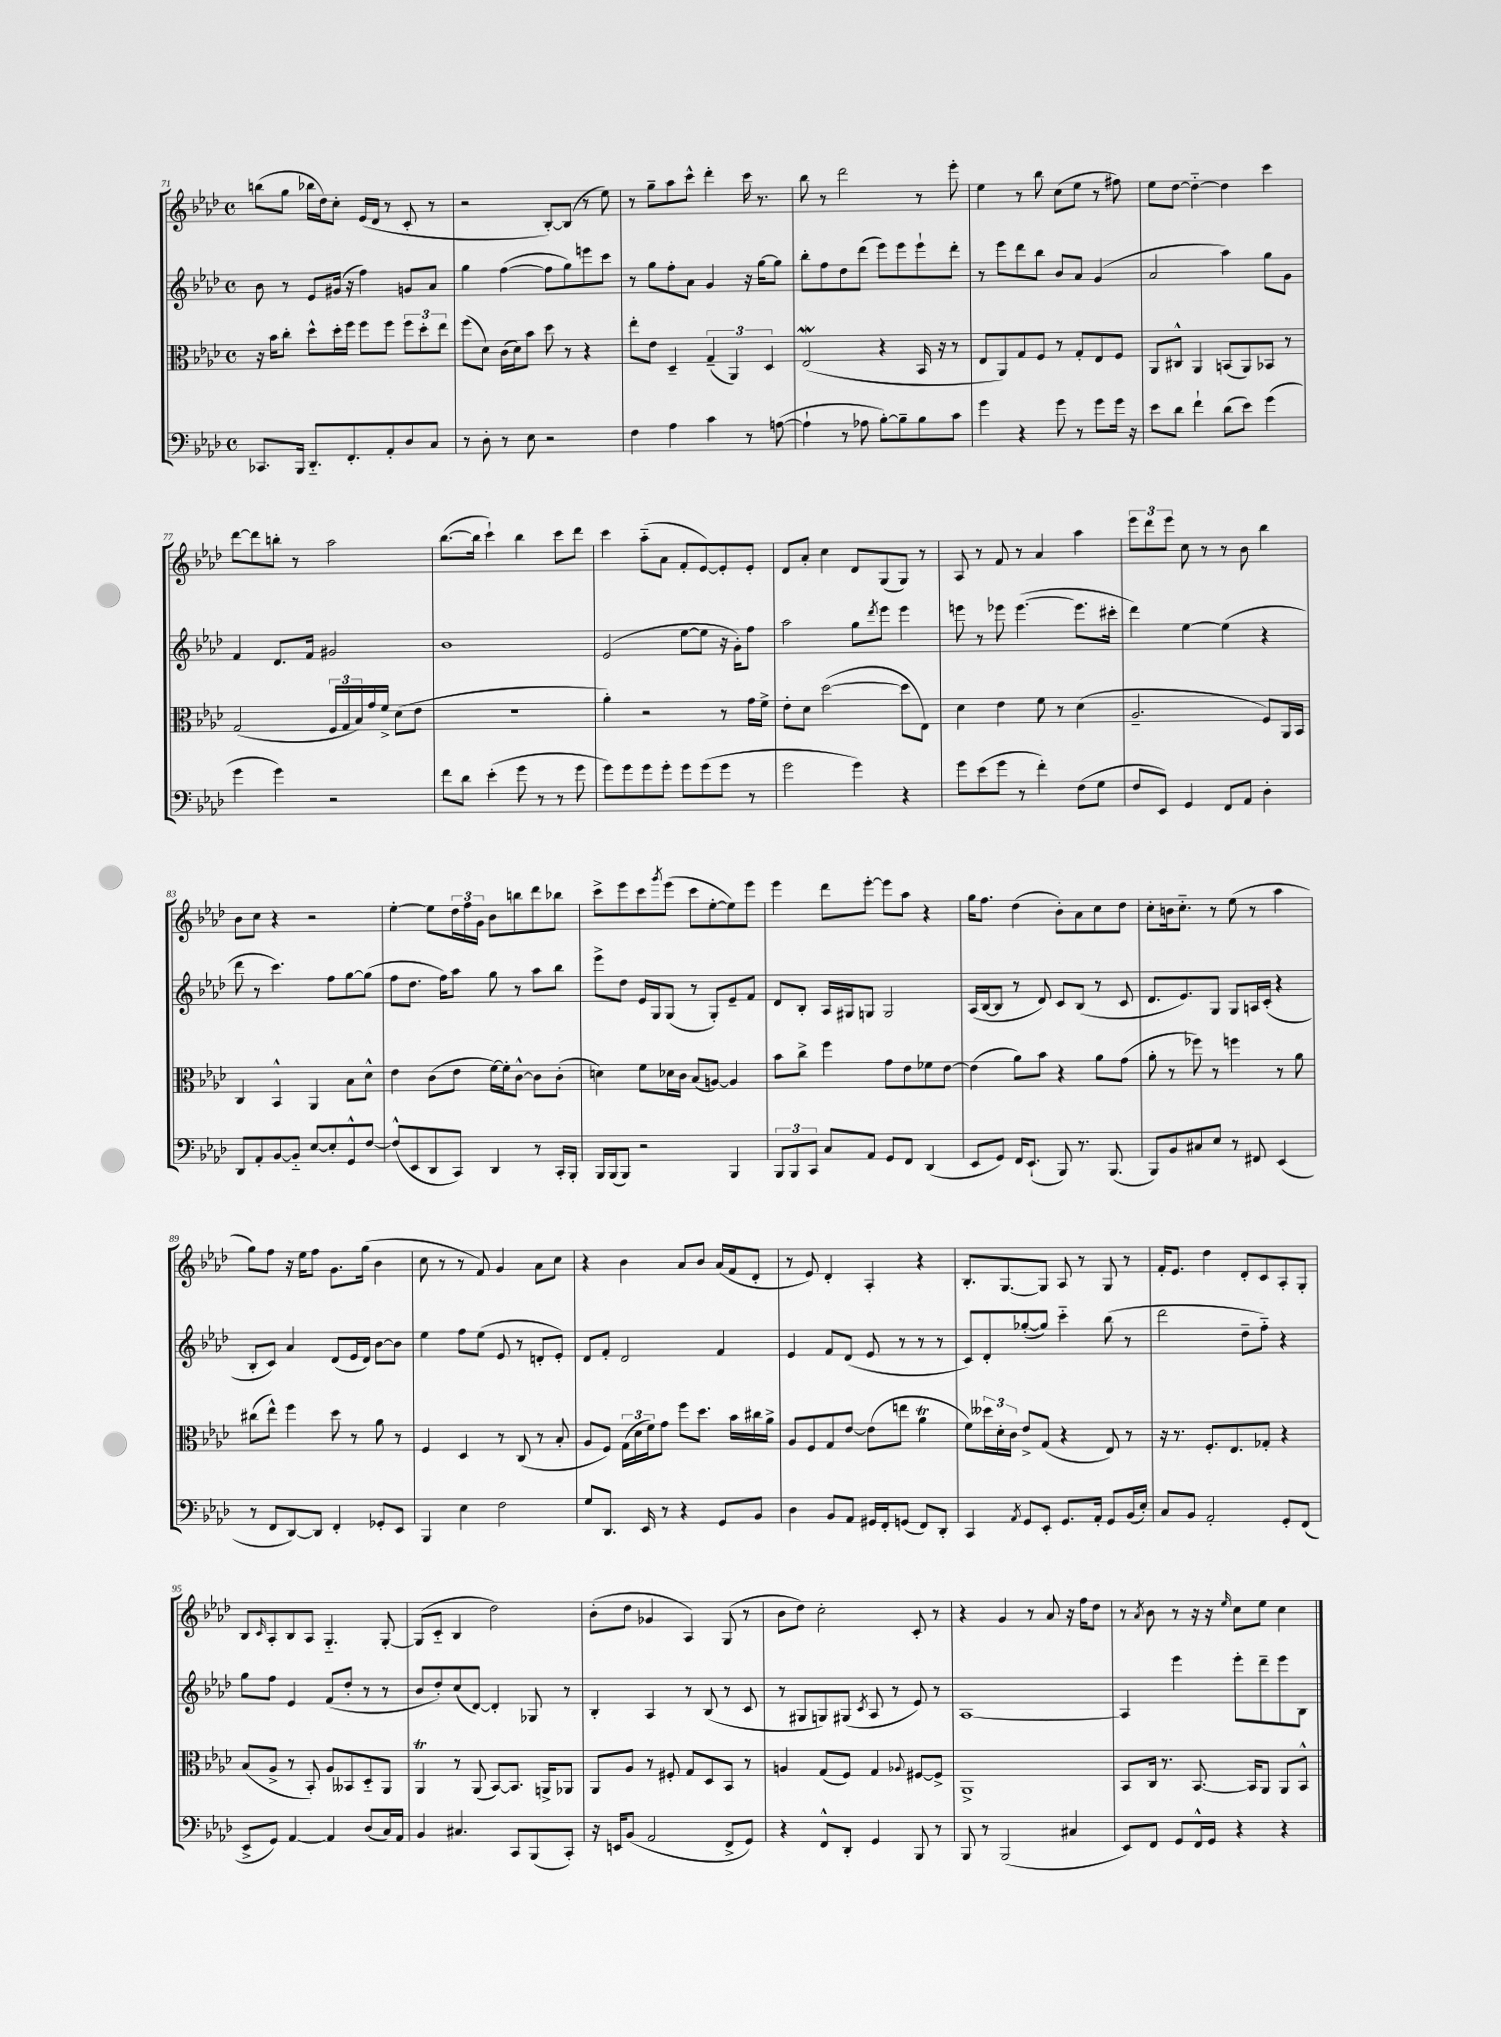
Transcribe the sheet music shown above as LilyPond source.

<<
\new StaffGroup <<
\new Staff = "s0" {
    \clef treble \key aes \major \defaultTimeSignature \time 4/4
    b''8( g''8 bes''16 des''16) c''8-. ees'16( des'16 r8 c'8-. r8 |
    r2 bes8~-.) bes8( r8 ees''8) |
    r8 g''8-- aes''8 c'''8-^ des'''4-. c'''16 r8. |
    bes''8 r8 des'''2 r8 ees'''8-. |
    ees''4 r8 bes''8 c''8( ees''8 r8 fis''8) |
    ees''8 des''8~ des''4~-_ des''4 c'''4 |
    des'''8~ des'''8 b''8-. r8 aes''2 |
    bes''8.~( bes''16 c'''4-!) bes''4 c'''8 des'''8 |
    c'''4 aes''8-_( aes'8 f'8-. ees'8~) ees'8-. ees'8-. |
    des'8 aes'8-. c''4 des'8 g8( g8) r8 |
    aes8 r8 f'8 r8 aes'4 aes''4 |
    \tuplet 3/2 { ees'''8 des'''8 ees'''8 } c''8 r8 r8 bes'8 bes''4 |
    bes'8 c''8 r4 r2 |
    ees''4~-. ees''8 \tuplet 3/2 { des''16 f''16 g'16 } bes'8 b''8 des'''8 bes''8 |
    c'''8-> ees'''8 c'''8 \acciaccatura { g'''8 } ees'''8( c'''8 ees''8~-. ees''8) ees'''8 |
    ees'''4 des'''8 ees'''8~-. ees'''8 aes''8 r4 |
    g''16 f''8. des''4( bes'8-.) aes'8 c''8 des''8 |
    c''8-. b'16 c''8.-_ r8 ees''8( r8 aes''4 |
    g''8) f''8 r16 ees''16 f''8 g'8. g''16( bes'4 |
    c''8 r8 r8 f'8) g'4 aes'8 c''8 |
    r4 bes'4 aes'8 bes'8 aes'16( f'16 des'8-. |
    r8 ees'8) des'4-. aes4-. r4 |
    bes8.-. g8.~ g8 aes8 r8 g8 r8 |
    f'16-. ees'8. des''4 des'8-. c'8 aes8-. g8-. |
    bes8 \grace { c'16 } aes8-. bes8 aes8 g4.-_ g8~-. |
    g8( c'8-_ bes4 des''2) |
    bes'8-.( des''8 ges'4 aes4) g8( r8 |
    bes'8 des''8) c''2-. c'8-. r8 |
    r4 g'4 r8 aes'8 r16 f''16 des''8 |
    r8 \acciaccatura { aes'8 } bes'8 r8 r16 r16 \grace { ees''16 } c''8 ees''8 c''4 \bar "|." |
}
\new Staff = "s1" {
    \clef treble \key aes \major \defaultTimeSignature \time 4/4
    bes'8 r8 ees'8 gis'16( r16 f''4) g'8 aes'8 |
    g''4 f''4~( f''8 g''8) e'''8 c'''8 |
    r8 g''8 f''8-. aes'8 g'4 r16 g''16~ g''8 |
    bes''8-. f''8 des''8 des'''8( ees'''8) ees'''8 ees'''8-! des'''8-. |
    r8 ees'''8 des'''8 bes''8 bes'8 aes'8 g'4( |
    aes'2 aes''4) g''8 g'8 |
    f'4 des'8. f'16 gis'2 |
    bes'1 |
    ees'2( ees''8~ ees''8 r16 g'16-.) f''8 |
    aes''2 g''8 \acciaccatura { des'''8 } ees'''8 ees'''4 |
    e'''8 r8 ees'''8 ees'''4.~( ees'''8. cis'''16-. |
    des'''4) ees''4~ ees''4( r4 |
    des'''8 r8 c'''4.) f''8 g''8~ g''8( |
    f''8 des''8. f''16) aes''8 g''8 r8 aes''8 bes''8 |
    ees'''8-> des''8 ees'16 g16 g8( r8 g8-.) ees'8-- f'8 |
    des'8 bes8-. aes16 gis16 g8 g2 |
    aes16( bes16~ bes8 r8 des'8) c'8 bes8( r8 c'8 |
    des'8. ees'8.) g8 g8 a16 c'16-.( r4 |
    bes8-. c'8) aes'4 des'8( ees'16 des'16) bes'8~ bes'8 |
    ees''4 f''8 ees''8( ees'8 r8 d'8-. ees'8-.) |
    des'8 f'8-. des'2 f'4 |
    ees'4 f'8 des'8( ees'8 r8 r8 r8 |
    c'8) des'8-. ges''8~-.( ges''8) c'''4-_ bes''8( r8 |
    des'''2 des''8-- f''8-_) r4 |
    g''8 f''8 ees'4 f'8( des''8-. r8 r8 |
    bes'8 des''8-.) c''8( des'8~) des'4-. ges8 r8 |
    bes4-. aes4 r8 bes8( r8 c'8 |
    r8 gis8 g8) gis8( \acciaccatura { c'8 } aes8 r8 ees'8) r8 |
    aes1~ |
    aes4 ees'''4 ees'''8-. des'''8-- ees'''8 bes8 \bar "|." |
}
\new Staff = "s2" {
    \clef alto \key aes \major \defaultTimeSignature \time 4/4
    r16 bes'16 c''8-. des''8-^ des''16-. f''16 f''8 f''8 \tuplet 3/2 { f''8 des''8-. ees''8 } |
    f''8( des'8) c'16( des'16) bes'8 des''8 r8 r4 |
    ees''8-. ees'8 des4-- \tuplet 3/2 { g4--( aes,4) des4 } |
    ees2\mordent( r4 bes,16 r16 r8 |
    ees8 aes,8) g8 f8 r8 g8-. ees8 f8 |
    aes,8 cis8-^ aes,4 b,8( aes,8) bes,8 r8 |
    g2( \tuplet 3/2 { f16 g16 bes16) } g'16 f'16-> des'8( ees'8 |
    r1 |
    aes'4-.) r2 r8 g'16 f'16-> |
    ees'8-. des'8 des''2~( des''8 ees8) |
    des'4 ees'4 f'8 r8 des'4( |
    aes2.-- f8) aes,16 bes,16 |
    c4 bes,4-^ aes,4 bes8 des'8-^ |
    ees'4 c'8( ees'8 f'16~) f'16-. c'8~-^ c'8 c'8-.( |
    d'4) f'8 des'16 c'16 bes8( a8~) a4 |
    bes'8 c''8-> f''4 g'8 ees'8 fes'8 ees'8~ |
    ees'4( aes'8) bes'8 r4 aes'8 g'8( |
    aes'8-. r8 fes''8) r8 f''4 r8 aes'8 |
    cis''8( ees''8-^) f''4 des''8 r8 aes'8 r8 |
    f4 des4 r8 c8( r8 bes8-. |
    aes8 f8) \tuplet 3/2 { g16( des'16 f'16) } g'8 f''8 des''8. bes'16 cis''16 aes'16-> |
    aes8 f8 g8 ees'8~ ees'8( e''8 aes'4\trill |
    f'8) \tuplet 3/2 { deses''16 des'16-. c'16 } ees'8-> g8( r4 ees8) r8 |
    r16 r8. f8.-. ees8. ges8-. r4 |
    bes8( aes8-> r8 bes,8-.) aes8 beses,8 des8-_ aes,8 |
    aes,4\trill r8 aes,8( bes,8~) bes,8. a,16-> aes,8 |
    aes,8 aes8 r8 fis8-. g8 des8 bes,8 r8 |
    a4 g8( f8) g4 \appoggiatura { aes8 } fis8~ fis8-> |
    aes,1-> |
    bes,8 c16 r8. bes,8.~ bes,16 aes,8 aes,8 bes,8-^ \bar "|." |
}
\new Staff = "s3" {
    \clef bass \key aes \major \defaultTimeSignature \time 4/4
    ces,8. bes,,16 des,8.-_ f,8.-. aes,8-. des8 c8 |
    r8 des8-. r8 ees8 r2 |
    f4 aes4 c'4 r8 a8~( |
    a4-! r8 aes8 bes8~-.) bes8-- bes8 c'8 |
    g'4 r4 g'8 r8 g'8 g'16 r16 |
    ees'8 des'8 f'4-! des'8( ees'8) g'4( |
    g'4 g'4) r2 |
    f'8 des'8 ees'4-.( g'8 r8 r8 g'8 |
    g'8) g'8 g'8 g'8-. g'8 g'8( g'8 r8 |
    g'2 g'4) r4 |
    g'8 ees'8( g'8 r8 f'4-.) f8( g8 |
    f8 ees,8) g,4 f,8 aes,8 des4-. |
    des,8 aes,8-. bes,8~ bes,8-_ ees8~ ees8-. g,8-^ f8~ |
    f8-^( ees,8 des,8 c,8) des,4 r8 c,16-. bes,,16-. |
    bes,,16 bes,,16( bes,,8) r2 bes,,4 |
    \tuplet 3/2 { bes,,8 bes,,8 c,8 } c8 aes,8 g,8 f,8 des,4( |
    ees,8 g,8) f,16 ees,8.-!( bes,,8) r8. bes,,8.( |
    bes,,8) bes,8 cis8 ees8 r8 fis,8 ees,4( |
    r8 f,8 des,8~) des,8 f,4-. ges,8-. ees,8 |
    bes,,4 ees4 f2 |
    g8 des,8. ees,16 r8 r4 g,8 bes,8 |
    des4 bes,8 aes,8 gis,16 f,16-. g,8( f,8) des,8-. |
    c,4 \acciaccatura { aes,8 } g,8 ees,8-. g,8. aes,16-. g,8 bes,16( ees16-.) |
    c8 bes,8 aes,2-. g,8-. f,8( |
    ees,8-> g,8) aes,4~ aes,4 des8( c16) aes,16 |
    bes,4 cis4. c,8 bes,,8( c,8-.) |
    r16 e,16 bes,8( aes,2 f,8-> g,8) |
    r4 f,8-^ des,8-. g,4 bes,,8 r8 |
    bes,,8 r8 bes,,2( cis4 |
    ees,8) f,8 g,8 f,16-^ g,16 r4 r4 \bar "|." |
}
>>
>>
\layout { \context { \Score currentBarNumber = #71 } }
